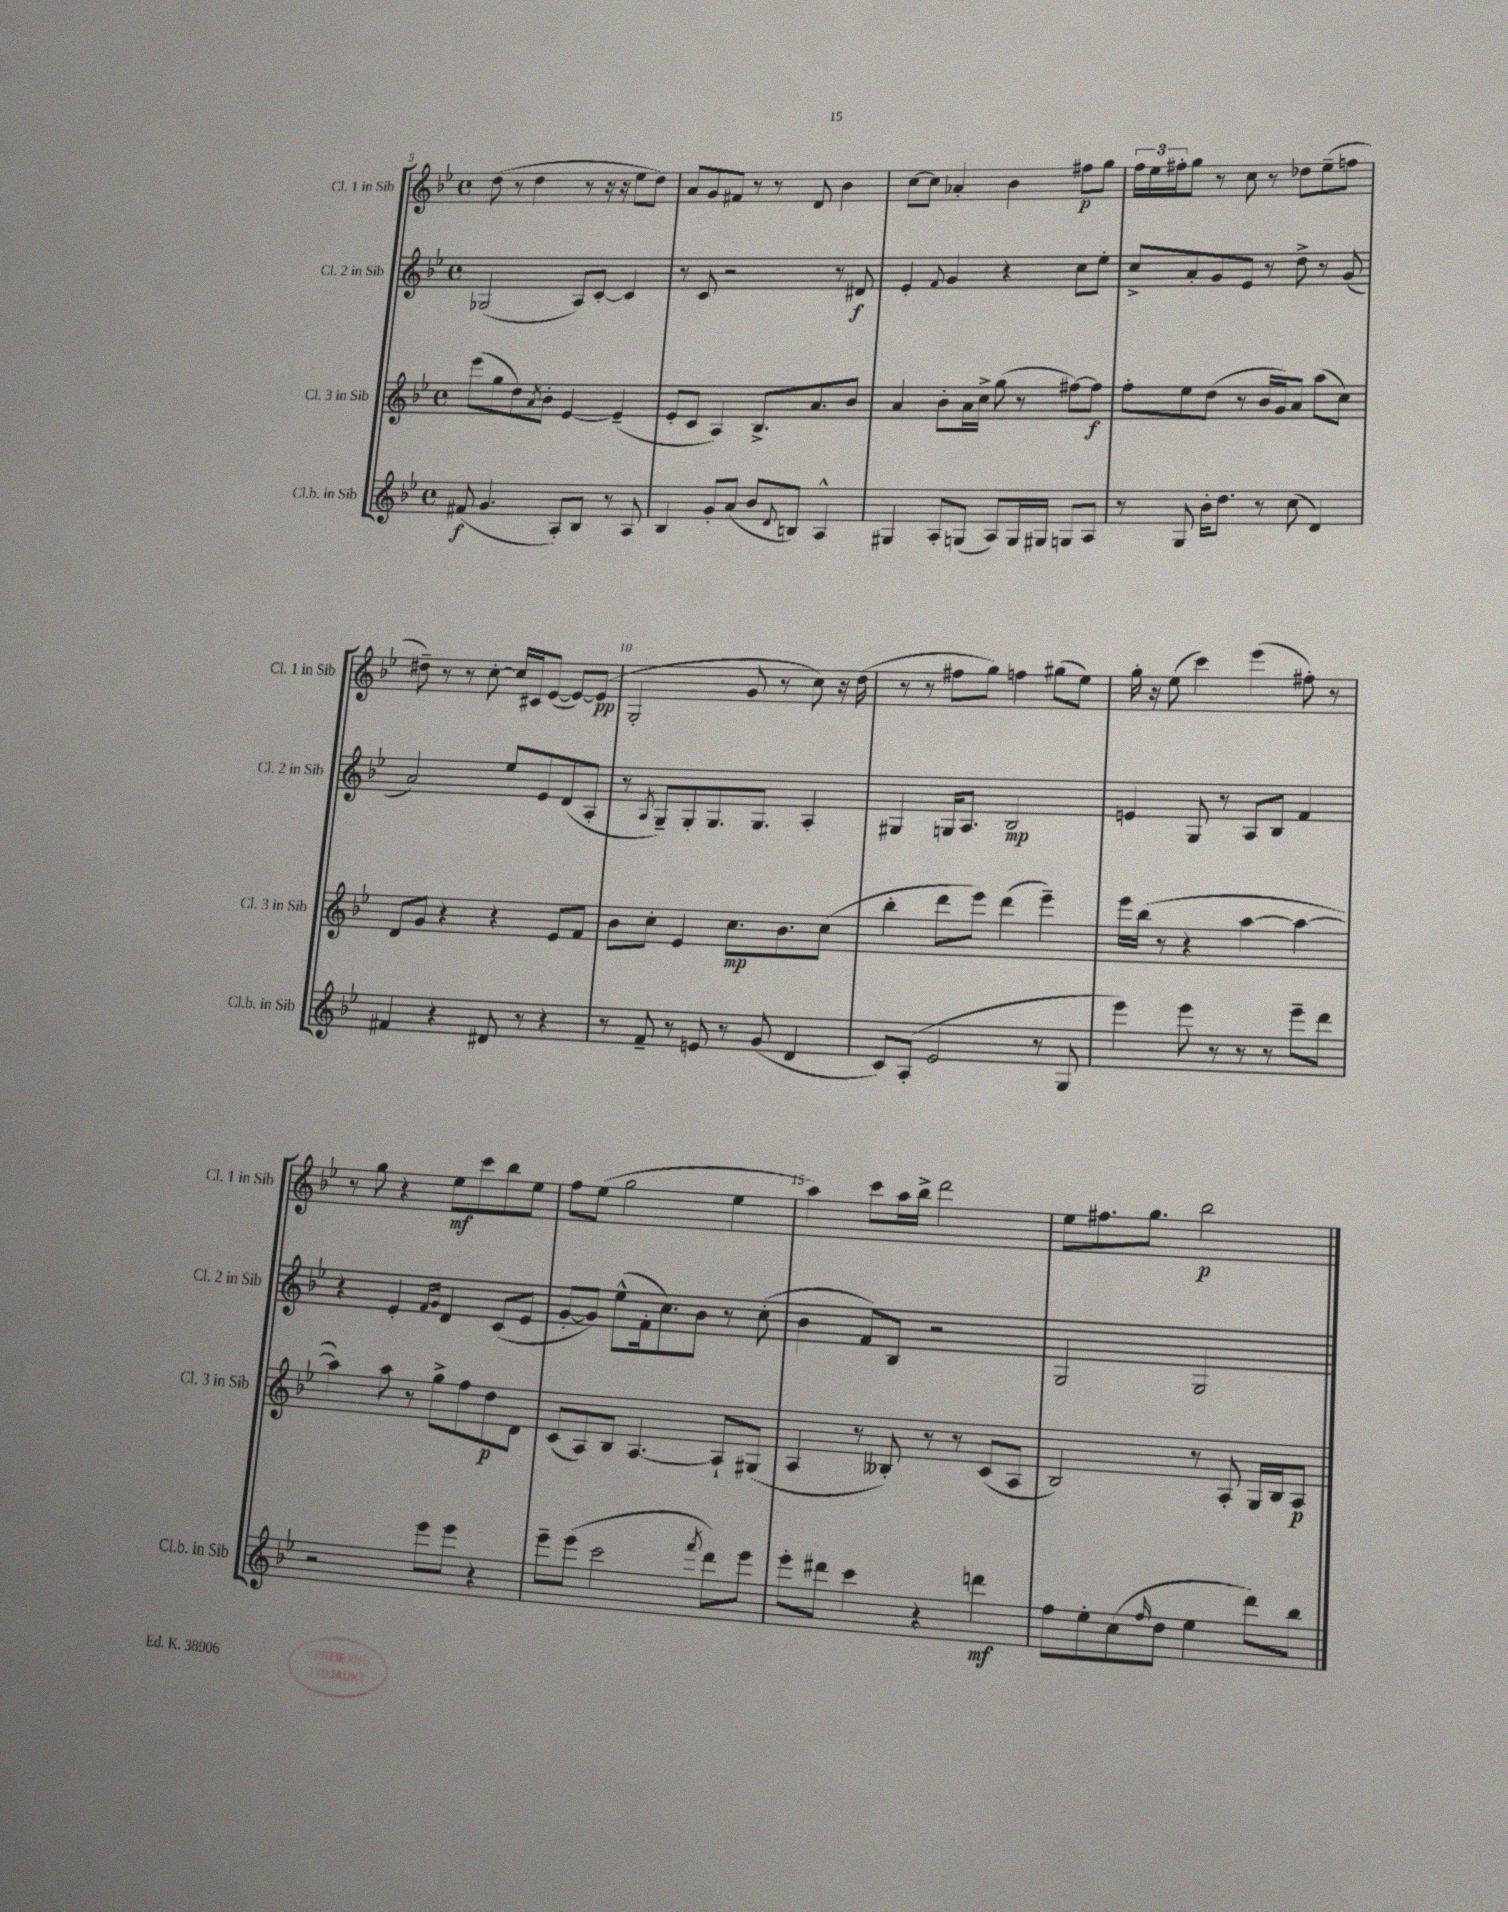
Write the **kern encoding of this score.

**kern	**kern	**kern	**kern
*staff4	*staff3	*staff2	*staff1
*clefG2	*clefG2	*clefG2	*clefG2
*k[b-e-]	*k[b-e-]	*k[b-e-]	*k[b-e-]
*M4/4	*M4/4	*M4/4	*M4/4
*met(c)	*met(c)	*met(c)	*met(c)
(8f#	(8eee-	(2G-	(8dd
4.g	8gg	.	8r
.	8dd)	.	4dd
.	8qa	.	.
.	8b-'	.	.
8A')	[4e-	8A)	8r
8B-	.	[8c'	16r
.	.	.	16r
8r	(4e-~]	4c]	8ee-
8A	.	.	8dd)
=	=	=	=
4B-	8e-'	8r	8a
.	8c	8c	8g
8g'	4A)	2r	8f#
(8a	.	.	8r
8b-	8.B-^	.	8r
8qqd	.	.	.
8B)	.	.	8d
.	8.a	.	.
4A^^	.	8r	4b-
.	8b-	8d#	.
=	=	=	=
4G#	4a	4e-'	[8cc
.	.	.	8cc]
.	.	8qqf	.
8A'	8b-'	4g	4a-'
(8G	16a	.	.
.	16cc^	.	.
8A)	(8gg	4r	4b-
16G	8r	.	.
16G#	.	.	.
8G	[8ff#)	8cc	8ff#
8A	8ff#]	8ee-'	8gg
=	=	=	=
8r	8ff'	8cc^	24ff
.	.	.	24ee-
.	.	.	24ff#'
8G	8ee-	8a'	8gg
16b-'	(8dd	8g	8r
8.dd	.	.	.
.	8r	8e-	8cc
8r	16b-	8r	8r
.	16g)	.	.
(8cc	8a	8dd^	8dd-
4d)	(8aa	8r	(8ee-~
.	8cc)	(8g	8ff
=	=	=	=
4f#	8d	2a)	8dd#~)
.	8g	.	8r
4r	4r	.	8r
.	.	.	[8cc'
8d#	4r	8ee-	16cc]
.	.	.	16c#
8r	.	8e-	([8e-
4r	8e-	(8d	8e-_)
.	8f	8A'	(8e-]
=	=	=	=
8r	8b-	8r	2G'
.	.	8qA	.
8f~	8cc'	8G~)	.
8r	4e-	8G'	.
8e	.	8.G	.
8r	8.cc	.	8g
.	.	8.G	.
(8g	.	.	8r
.	8.b-	.	.
4d	.	4A'	8cc)
.	(8cc	.	16r
.	.	.	(16dd
=	=	=	=
8c)	4bb-'	4G#	8r
(8A'	.	.	8r
2e-	8ddd	16G	8ff#
.	.	8.A	.
.	8eee-)	.	8gg)
.	(4ddd	2B-	4ff
8r	4eee-~)	.	(8gg#
8G	.	.	8ee-)
=	=	=	=
4eee-)	16eee-	4e	16gg'
.	(16bb-	.	16r
.	8r	.	(8ee-
8eee-	4r	8G	4ccc)
8r	.	8r	.
8r	[4aa	8A	(4eee-
8r	.	8B-	.
8eee-~	4aa_	4f	8ff#')
8ddd	.	.	8r
=	=	=	=
2r	4aa])	4r	8r
.	.	.	8gg
.	8aa	4e-'	4r
.	8r	.	.
.	.	16qqf	.
.	.	16qqg	.
8eee-	8gg^	4d	8ee-
8eee-	8ff	.	8ccc
4r	8dd	(8c	8bb-
.	8d	8e-	8ee-
=	=	=	=
8eee-~	(8c	[8g'	8ff
(8eee-	8A)	8g])	(8ee-
2ccc	8B-	(8ee-^^	2gg
.	[4.A	16f'	.
.	.	8.cc)	.
.	.	8b-	.
8qfff	.	.	.
8ddd)	8A`]	8r	4ee-
8eee-	(8G#	(8cc'	.
=	=	=	=
8eee-'	4A	4b-	4aa)
8ddd#	.	.	.
4ccc	8r	8f)	8ccc
.	8B--')	8B-	16aa
.	.	.	16bb-^
4r	8r	2r	2ddd
.	8r	.	.
4ddd	(8c	.	.
.	8A	.	.
=	=	=	=
8ff	2B-)	2G	8ee-
8ee-'	.	.	8.ff#
(8cc	.	.	.
.	.	.	8.gg
16qqff	.	.	.
8dd	.	.	.
4ee-	8r	2G	2bb-
.	8A'	.	.
8ddd)	16G	.	.
.	16B-	.	.
8bb-	8A	.	.
==	==	==	==
*-	*-	*-	*-
